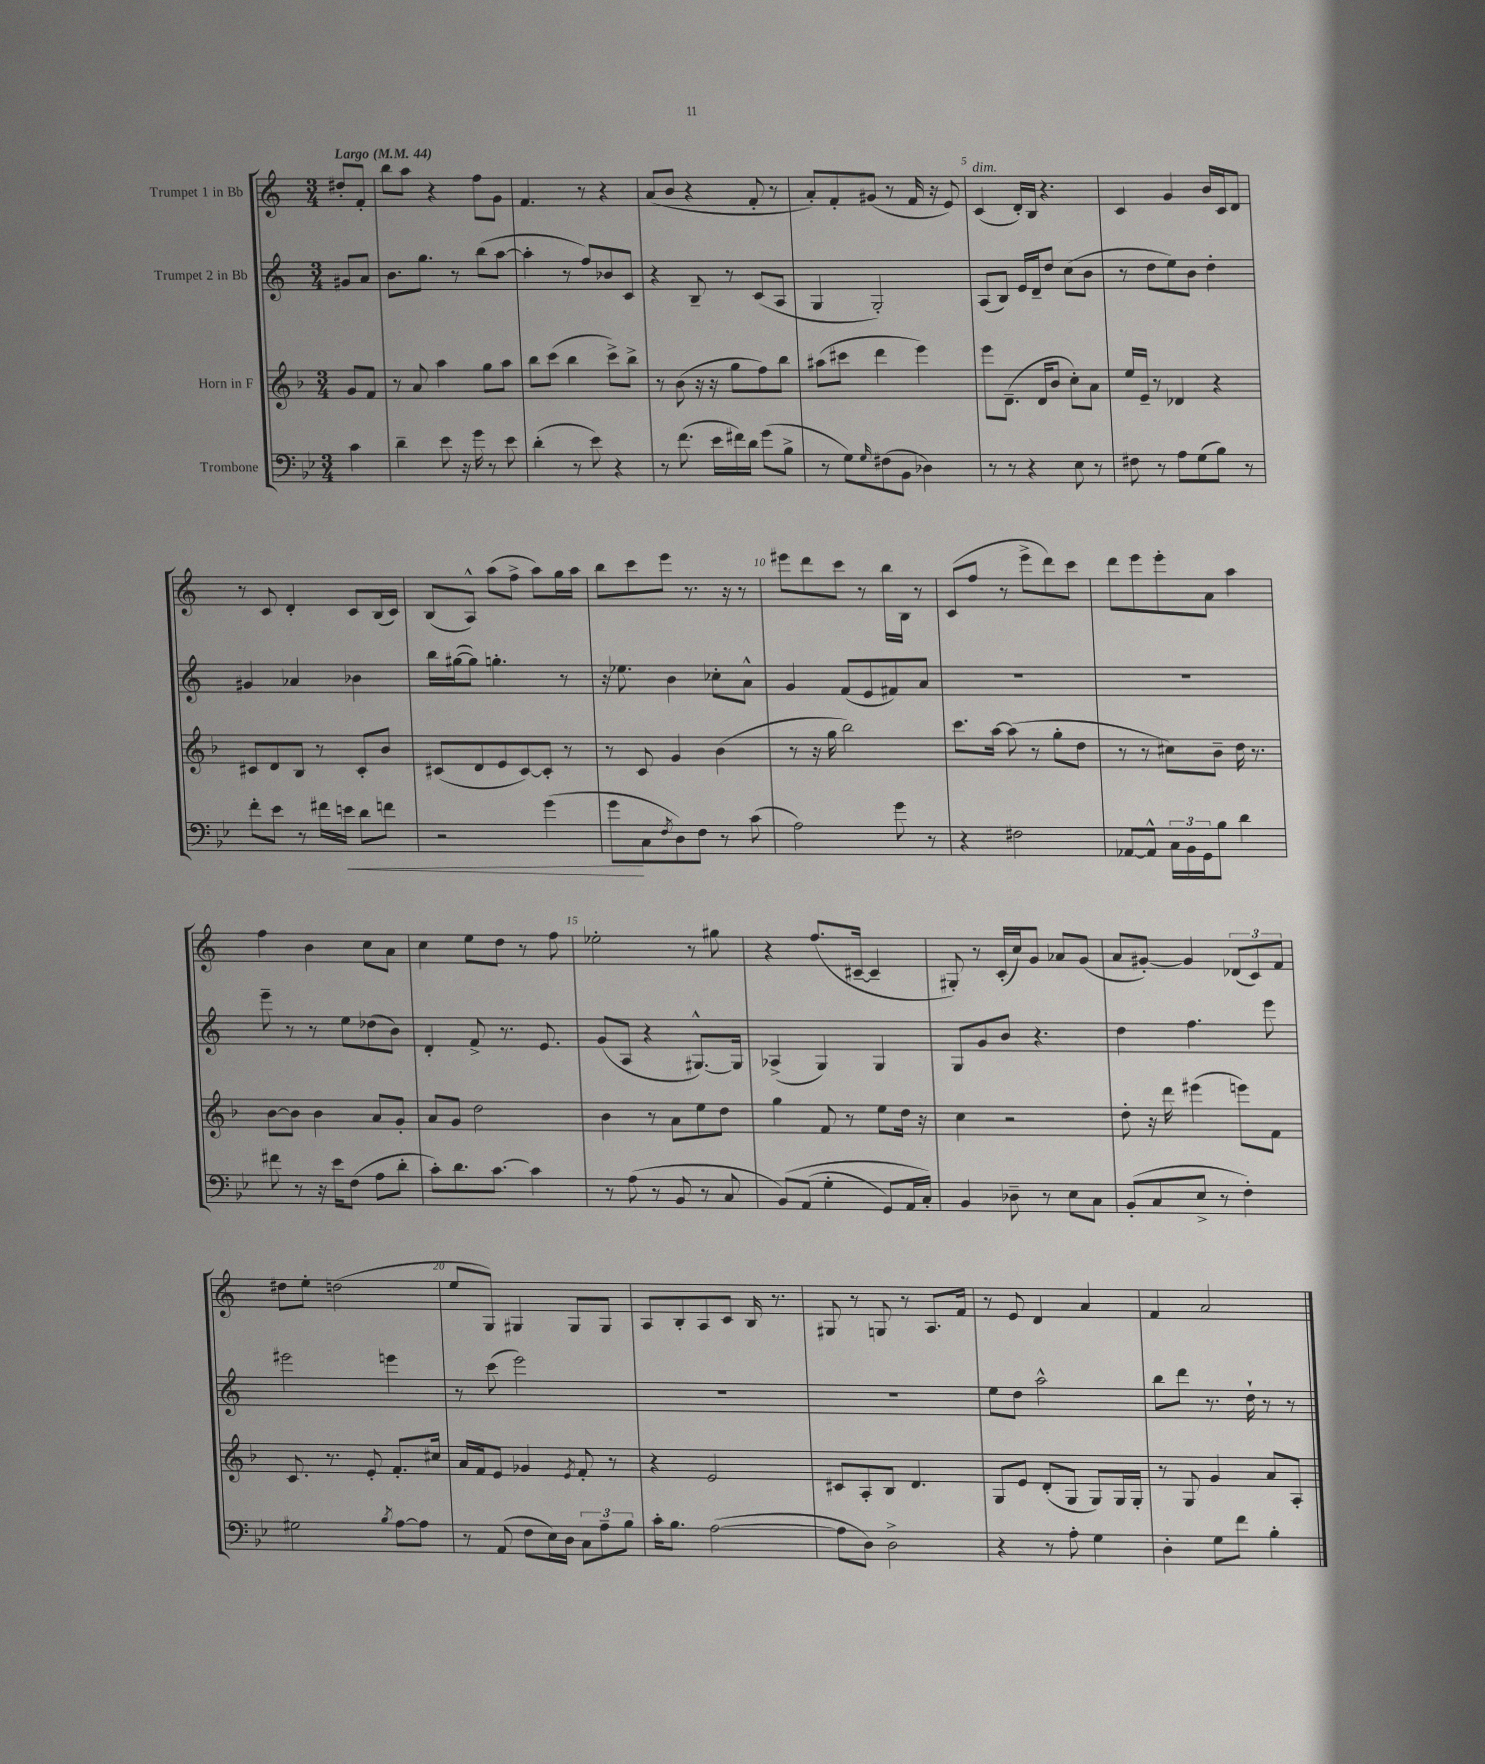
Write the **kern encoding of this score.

**kern	**dynam	**kern	**kern	**kern
*part4	*part4	*part3	*part2	*part1
*staff4	*staff4	*staff3	*staff2	*staff1
*I"Trombone	*	*I"Horn in F	*I"Trumpet 2 in Bb	*I"Trumpet 1 in Bb
*clefF4	*	*clefG2	*clefG2	*clefG2
*k[b-e-]	*	*k[b-]	*k[]	*k[]
*M3/4	*	*M3/4	*M3/4	*M3/4
*MM44	*	*MM44	*MM44	*MM44
=	=	=	=	=
!	!	!	!	!LO:TX:a:B:t=Largo
4c\	.	8g/L	8g#X/L	8dd#X'/L
.	.	8f/J	8a/J	8f'/J
=1	=1	=1	=1	=1
4d~\	.	8r	8.b\L	8bb\L
.	.	8a/	.	8aa\J
.	.	.	8.gg\J	.
8e-\	.	4aa\	.	4r
16r	.	.	8r	.
16g\	.	.	.	.
8r	.	8gg\L	(8bb\L	8ff\L
8e-\	.	8aa\J	[8aa\J	8g\J
=2	=2	=2	=2	=2
(4d'\	.	8bb-\L	4aa'\]	4.f/
.	.	(8ccc\J	.	.
8r	.	4bb-\	8r	.
8e-\)	.	.	8ff/L)	8r
4r	.	8ccc^\L)	8b-X/	4r
.	.	8bb-^\J	8c/J	.
=3	=3	=3	=3	=3
8r	.	8r	4r	(8a/L
(8.f\	.	(8b-\	.	8b/J
.	.	16r	8B~/	4r
16e-\LL	.	16r	.	.
16f#X\)	.	8gg\L	8r	.
16d\JJ	.	.	.	.
(8g\L	.	8ff\)	(8c/L	8f'/
8B-^\J	.	8bb-\J	8A/J	8r
=4	=4	=4	=4	=4
8r	.	(8aa#X\L	4G/	8a'/L)
8G\L)	.	8ccc#X\J	.	8f'/
16qqG/	.	.	.	.
(8F#X\	.	4ddd\	2G'/)	(8g#X/J
8BB-\J	.	.	.	8r
4D-X\)	.	4eee\)	.	16f/
.	.	.	.	16r
.	.	.	.	8e/)
=5	=5	=5	=5	=5
!	!	!	!	!LO:TX:a:i:t=dim.
8r	.	8eee\L	(8A/L	(4c/
8r	.	(8.d~\J	8B/J)	.
4r	.	.	16e/LL	16d'/LL)
.	.	16d/KL	16d~/J	16B/JJ
.	.	8b-/J	8dd/J	4.r
8E-\	.	8cc'\L)	(8cc\L	.
8r	.	8a\J	8b\J	.
=6	=6	=6	=6	=6
8F#X\	.	16ee/LL	8r	4c/
.	.	16e~/JJ	.	.
8r	.	8r	8dd\L	.
8A\L	.	4d-X/	8ee\)	4g/
(8G\	.	.	8b\J	.
8B-\J)	.	4r	4dd'\	16b/LL
.	.	.	.	16c/J
8r	.	.	.	8d/J
!!LO:LB:g=z
=7	=7	=7	=7	=7
8f'\L	.	8c#X/L	4g#X/	8r
8e-\J	.	8d/	.	8c/
8r	.	8B-/J	4a-X/	4d'/
16f#X\LL	.	8r	.	.
!	!LO:HP:b	!	!	!
16en\JJ	<	.	.	.
8d\L	.	8c#'/L	4b-X\	8c/L
8fn\J	.	8b-/J	.	(16B/L
.	.	.	.	16c/JJ)
=8	=8	=8	=8	=8
2r	.	(8c#X/L	16bb\LL	(8B/L
.	.	.	([16gg#X\J	.
.	.	8d/	8gg#\J])	8A^^/J)
.	.	8e/	4.ggn'\	(8aa\L
.	.	[8c#/)	.	8ff^\J
(4g\	.	8c#'/J]	.	8aa\L)
.	.	8r	8r	16gg\L
.	.	.	.	16aa\JJ
=9	=9	=9	=9	=9
8g\L	.	8r	16r	8bb\L
.	.	.	8.ee-X\	.
8C\	[	8c/	.	8ccc\
8qF/	.	.	.	.
8D\)	.	4g/	4b\	8eee\J
8F\J	.	.	.	8.r
8r	.	(4b-\	8cc-X'\L	.
.	.	.	.	16r
(8c\	.	.	8a^^\J	8r
=10	=10	=10	=10	=10
2A\)	.	8r	4g/	8eee#X\L
.	.	16r	.	8ddd\
.	.	16gg\	.	.
.	.	2bb-\)	(8f/L	8ccc\J
.	.	.	8e/	8r
8g\	.	.	8f#X/)	16bb\LL
.	.	.	.	16B\JJ
8r	.	.	8a/J	8r
=11	=11	=11	=11	=11
4r	.	8.ccc\L	2.r	(8c/L
.	.	.	.	8ff/J
.	.	[16aa\Jk	.	.
2F#X\	.	(8aa\]	.	8r
.	.	8r	.	8eee^\L
.	.	8gg'\L	.	8ddd\)
.	.	8dd\J	.	8ccc\J
=12	=12	=12	=12	=12
[8AA-X/L	.	8r	2.r	8ddd\L
8AA-^^/J]	.	8r	.	8eee\
24C\LL	.	8cc#X\L)	.	8eee'\
24BB-\	.	.	.	.
24GG\J	.	.	.	.
8B-\J	.	8b-~\J	.	8a\J
4d\	.	16dd\	.	4aa\
.	.	8.r	.	.
!!LO:LB:g=z
=13	=13	=13	=13	=13
8f#X\	.	[8b-\L	8eee~\	4ff\
8r	.	8b-\J]	8r	.
16r	.	4b-\	8r	4b\
16e-\KL	.	.	.	.
(8F\J	.	.	8ee\L	.
8A\L	.	8a/L	(8dd-X\	8cc\L
8d'\J	.	8g'/J	8b\J)	8a\J
=14	=14	=14	=14	=14
8c'\L)	.	8a/L	4d'/	4cc\
8.d\	.	8g/J	.	.
.	.	2dd\	8f^/	8ee\L
[8.c\J	.	.	.	.
.	.	.	8.r	8dd\J
4c\]	.	.	.	8r
.	.	.	8.e/	.
.	.	.	.	8ff\
=15	=15	=15	=15	=15
8r	.	4b-\	(8g/L	2ee-X'\
(8A\	.	.	8A/J	.
8r	.	8r	4r	.
8BB-/	.	8a\L	.	.
8r	.	8ee\	[8.G#X^^/L)	8r
8C/	.	8dd\J	.	8gg#X\
.	.	.	16G#/Jk]	.
=16	=16	=16	=16	=16
(8BB-/L)	.	4gg\	(4A-X^/	4r
(8AA/J	.	.	.	.
4G'\	.	8f/	4G/)	(8.ff/L
.	.	8r	.	.
.	.	.	.	[16c#X~/Jk
8GG/L)	.	8ee\L	4G/	4c#~/]
16AA/L	.	16dd\Jk	.	.
16C'/JJ)	.	16r	.	.
=17	=17	=17	=17	=17
4BB-/	.	4cc\	8G/L	8G#X'/)
.	.	.	8g/	8r
8D-X~\	.	2r	8b/J	(16c'/LL
.	.	.	.	16cc/J)
8r	.	.	4.r	8g/J
8E-\L	.	.	.	8a-X/L
8C\J	.	.	.	(8g/J
=18	=18	=18	=18	=18
(8BB-'/L	.	8dd'\	4dd\	8a/L
8C/	.	16r	.	[8g#X'/J)
.	.	16ddd\	.	.
8E-^/J	.	(4eee#X\	4.ff\	4g#/]
8r	.	.	.	.
4F'\)	.	8eeen\L)	.	(12d-X/L
.	.	.	.	12c/)
.	.	8f\J	8eee\	.
.	.	.	.	12f/J
!!LO:LB:g=z
=19	=19	=19	=19	=19
2G#X\	.	8.c/	2eee#X\	8dd#X\L
.	.	.	.	8ee'\J
.	.	8.r	.	.
.	.	.	.	(2ddn\
.	.	8e'/	.	.
8qB-/	.	.	.	.
[8A\L	.	8.f'/L	4eeen\	.
8A\J]	.	.	.	.
.	.	16cc#X/Jk	.	.
=20	=20	=20	=20	=20
8r	.	16a/LL	8r	8ee/L
.	.	16f/J	.	.
(8AA/	.	8e/J	(8ccc\	8G/J)
8F\L	.	4g-X/	2eee\)	4G#X/
16E-\L)	.	.	.	.
16D\JJ	.	.	.	.
.	.	8qe/	.	.
12C\L	.	8f'/	.	8G#/L
12A~\	.	.	.	.
.	.	8r	.	8G#/J
12B-\J	.	.	.	.
=21	=21	=21	=21	=21
16c'\KL	.	4r	2.r	8A/L
8.B-\J	.	.	.	.
.	.	.	.	8B'/
([2A\	.	2e/	.	8A/
.	.	.	.	8c/J
.	.	.	.	16B/
.	.	.	.	8.r
=22	=22	=22	=22	=22
8A\L]	.	8c#X/L	2.r	8G#X/
8D\J)	.	8A'/	.	8r
2D^\	.	8B-/J	.	8Gn/
.	.	4.d/	.	8r
.	.	.	.	8.A/L
.	.	.	.	16f/Jk
=23	=23	=23	=23	=23
4r	.	8G/L	8ee\L	8r
.	.	8e/J	8dd\J	8e/
8r	.	(8d'/L	2aa^^\	4d/
8A'\	.	8G/J	.	.
4G\	.	8G/L)	.	4a/
.	.	16G/L	.	.
.	.	16G'/JJ	.	.
=24	=24	=24	=24	=24
4D'\	.	8r	8bb\L	4f/
.	.	8G/	8ddd\J	.
8G\L	.	4g/	8.r	2a/
8f\J	.	.	.	.
.	.	.	16dd`\	.
4B-'\	.	8a/L	8r	.
.	.	8A'/J	8r	.
==	==	==	==	==
*-	*-	*-	*-	*-
